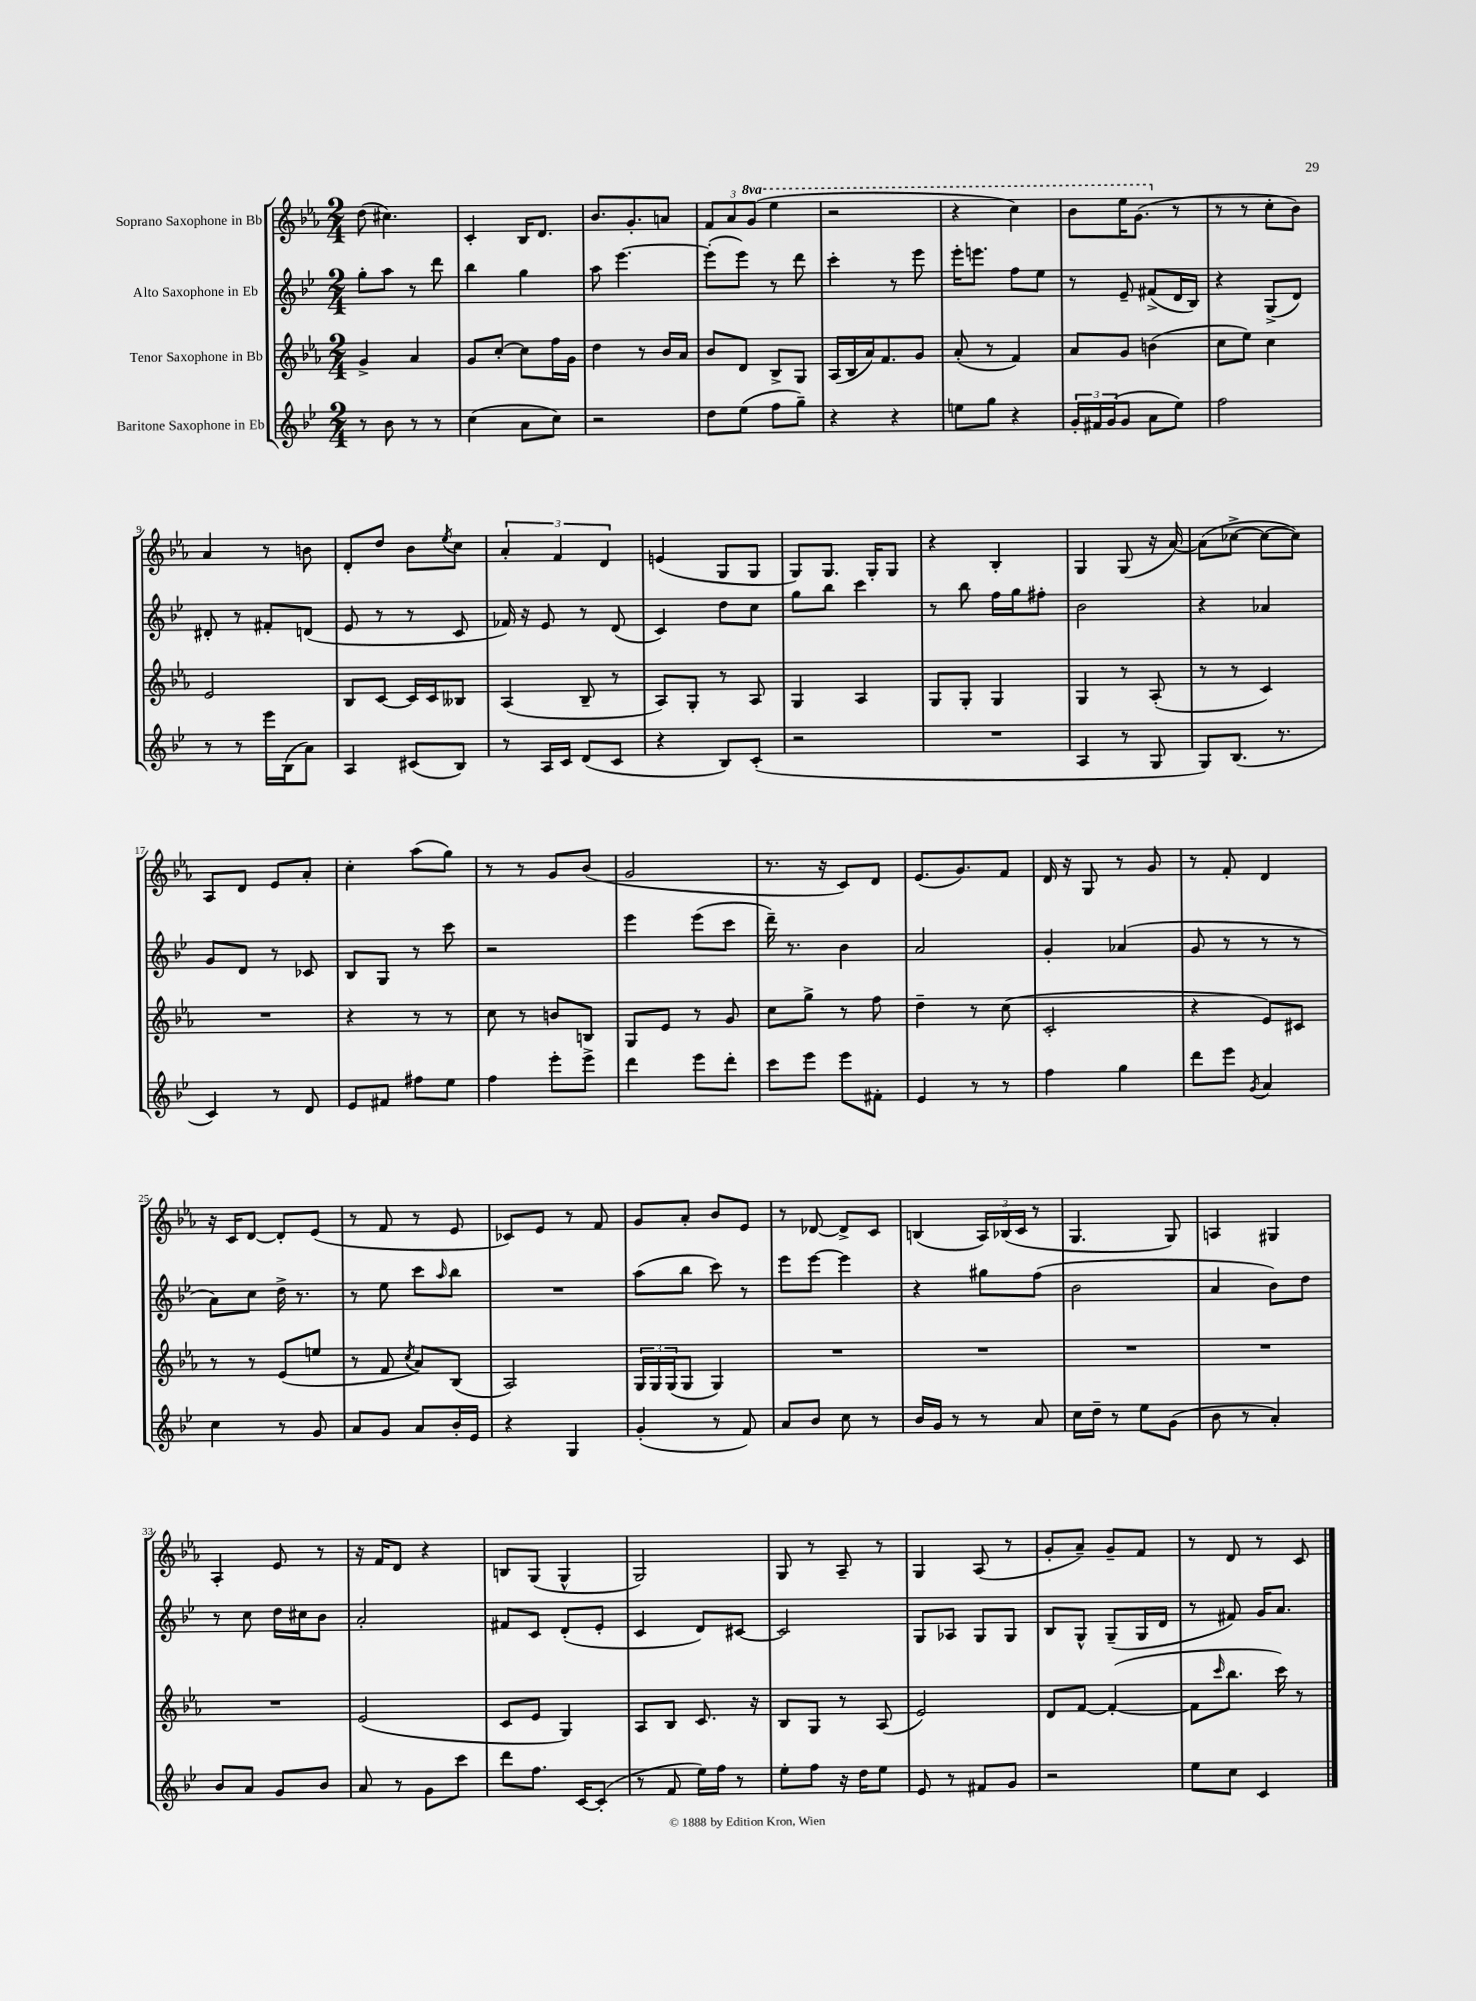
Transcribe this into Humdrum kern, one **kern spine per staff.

**kern	**kern	**kern	**kern
*staff4	*staff3	*staff2	*staff1
*clefG2	*clefG2	*clefG2	*clefG2
*k[b-e-]	*k[b-e-a-]	*k[b-e-]	*k[b-e-a-]
*M2/4	*M2/4	*M2/4	*M2/4
8r	4g^	8gg'	(8dd
8b-	.	8aa	4.cc#)
8r	4a-	8r	.
8r	.	8ddd	.
=	=	=	=
(4cc	8g	4bb-	4c'
.	[8cc'	.	.
8a	8cc]	4gg	16B-
.	.	.	8.d
8cc)	16ff	.	.
.	16g	.	.
=	=	=	=
2r	4dd	8aa	8.b-
.	.	[4.eee-	.
.	.	.	8.g'
.	8r	.	.
.	16b-	.	8a
.	16a-	.	.
=	=	=	=
8dd	8b-	(8eee-']	12f
.	.	.	12a-
(8ee-	8d	8eee-)	.
.	.	.	(12gg
8ff	8B-^	8r	4eee-
8gg~)	8G	8ddd	.
=	=	=	=
4r	(16A-	4ccc'	2r
.	16B-	.	.
.	16a-)	.	.
.	8.f	.	.
4r	.	8r	.
.	8g	8eee-	.
=	=	=	=
8ee	(8a-'	16eee-'	4r
.	.	8.eee	.
8gg	8r	.	.
4r	4f)	8ff	4ccc)
.	.	8ee-	.
=	=	=	=
24g'	8a-	8r	8bb-
24f#	.	.	.
(24g	.	.	.
8g	8g	8e-~	16eee-
.	.	.	(8.gg
8a	(4b	(8f#^	.
8ee-)	.	16d	8r
.	.	16B-)	.
=	=	=	=
2ff	8cc	4r	8r
.	8ee-)	.	8r
.	4cc	(8G^	8cc'
.	.	8d)	8b-)
=	=	=	=
8r	2e-	8d#'	4a-
8r	.	8r	.
16eee-	.	8f#'	8r
(16B-	.	.	.
8a)	.	(8d	8b
=	=	=	=
4A	8B-	8e-	8d'
.	[8c	8r	8dd
(8c#	16c]	8r	8b-
.	16c	.	.
.	.	.	8qee-
8B-)	8B--	8c	8cc
=	=	=	=
8r	(4A-	16f-)	6a-'
.	.	16r	.
16A	.	8e-	.
.	.	.	6f
16c	.	.	.
(8d	8B-~	8r	.
.	.	.	6d
8c	8r	(8d	.
=	=	=	=
4r	8A-)	4c)	(4e
.	8G'	.	.
8B-)	8r	8dd	8G
(8c'	8A-	8cc	8G
=	=	=	=
2r	4G	8gg	8G)
.	.	8bb-	8.G
.	4A-	4ccc	.
.	.	.	16G'
.	.	.	8G
=	=	=	=
2r	8G	8r	4r
.	8G'	8bb-	.
.	4G	16ff	4B-'
.	.	16gg	.
.	.	8ff#'	.
=	=	=	=
4A	4G	2b-	4G
8r	8r	.	(8G
8G	(8A-'	.	16r
.	.	.	[16a-)
=	=	=	=
8G)	8r	4r	(8a-]
(8.B-	8r	.	[8cc-^
.	4c)	4a-	8cc-_
8.r	.	.	.
.	.	.	8cc-])
=	=	=	=
4c)	2r	8g	8A-
.	.	8d	8d
8r	.	8r	8e-
8d	.	8c-	8a-'
=	=	=	=
8e-	4r	8B-	4cc'
8f#	.	8G	.
8ff#	8r	8r	(8aa-
8ee-	8r	8ccc	8gg)
=	=	=	=
4ff	8cc	2r	8r
.	8r	.	8r
8eee-'	8b	.	8g
8eee-^	8B	.	(8b-
=	=	=	=
4ddd	8G	4eee-	2g
.	8e-	.	.
8eee-	8r	(8eee-	.
8ddd'	8g	8ccc	.
=	=	=	=
8ccc	8cc	16ddd~)	8.r
.	.	8.r	.
8eee-	8gg^	.	.
.	.	.	16r
8eee-	8r	4b-	8c)
8f#'	8ff	.	8d
=	=	=	=
4e-	4dd~	2a	(8.e-
.	.	.	8.g)
8r	8r	.	.
8r	(8cc	.	8f
=	=	=	=
4ff	2c'	4g'	16d
.	.	.	16r
.	.	.	8G
4gg	.	(4a-	8r
.	.	.	8g
=	=	=	=
8ddd	4r	8g	8r
8eee-	.	8r	8f'
8qg	.	.	.
4a	8e-)	8r	4d
.	8c#	8r	.
=	=	=	=
4cc	8r	8a)	16r
.	.	.	16c
.	8r	8cc	[8d
8r	(8e-	16dd^	8d']
.	.	8.r	.
8g	8ee	.	(8e-
=	=	=	=
8a	8r	8r	8r
8g	8f	8ee-	8f
.	8qcc	.	.
8a	8a-)	8ccc	8r
.	.	16qqaa	.
16b-'	(8B-	8bb-	8e-
16e-	.	.	.
=	=	=	=
4r	2A-)	2r	8c-)
.	.	.	8e-
4G	.	.	8r
.	.	.	8f
=	=	=	=
(4g'	24G	(8aa	8g
.	24G	.	.
.	(24G	.	.
.	8G	8bb-	8a-'
8r	4G)	8ccc)	8b-
8f)	.	8r	8e-
=	=	=	=
8a	2r	8eee-	8r
8b-	.	[8eee-	[8d-
8cc	.	4eee-]	8d-^]
8r	.	.	8c
=	=	=	=
16b-	2r	4r	(4B
16g	.	.	.
8r	.	.	.
8r	.	8gg#	24A-)
.	.	.	(24B-
.	.	.	24c
8a	.	(8ff	8r
=	=	=	=
16cc	2r	2b-	4.G
16dd~	.	.	.
8r	.	.	.
8ee-	.	.	.
(8g	.	.	8G)
=	=	=	=
8b-	2r	4a	4A
8r	.	.	.
4a')	.	8b-)	4G#
.	.	8dd	.
=	=	=	=
8b-	2r	8r	4A-'
8a	.	8cc	.
8g	.	16dd	8e-
.	.	16cc#	.
8b-	.	8b-	8r
=	=	=	=
8a	(2e-	2a'	16r
.	.	.	16f
8r	.	.	8d
8g	.	.	4r
8ccc	.	.	.
=	=	=	=
8ddd	8c	8f#	8B
8.ff	8e-	8c	(8G
.	4G)	(8d'	4G^^
[16c	.	.	.
(8c']	.	8e-'	.
=	=	=	=
8r	8A-	4c	2G)
8f	8B-	.	.
16ee-)	8.c	8d)	.
16ff	.	.	.
8r	.	[8c#	.
.	16r	.	.
=	=	=	=
8ee-'	8B-	2c#]	8G
8ff	8G	.	8r
16r	8r	.	8A-~
16dd	.	.	.
8ee-	(8A-	.	8r
=	=	=	=
8e-	2e-)	8G	4G
8r	.	8A-	.
8f#	.	8G	(8A-
8g	.	8G	8r
=	=	=	=
2r	8d	8B-	8g'
.	[8f	8G^^	8a-~)
.	(4f'_	(8G~	8g~
.	.	16G	8f
.	.	16d	.
=	=	=	=
8ee-	8f]	8r	8r
.	16qqccc	.	.
8cc	8.bb-	8f#)	8d
4c	.	16g	8r
.	16ccc)	8.a	.
.	8r	.	8c
==	==	==	==
*-	*-	*-	*-
